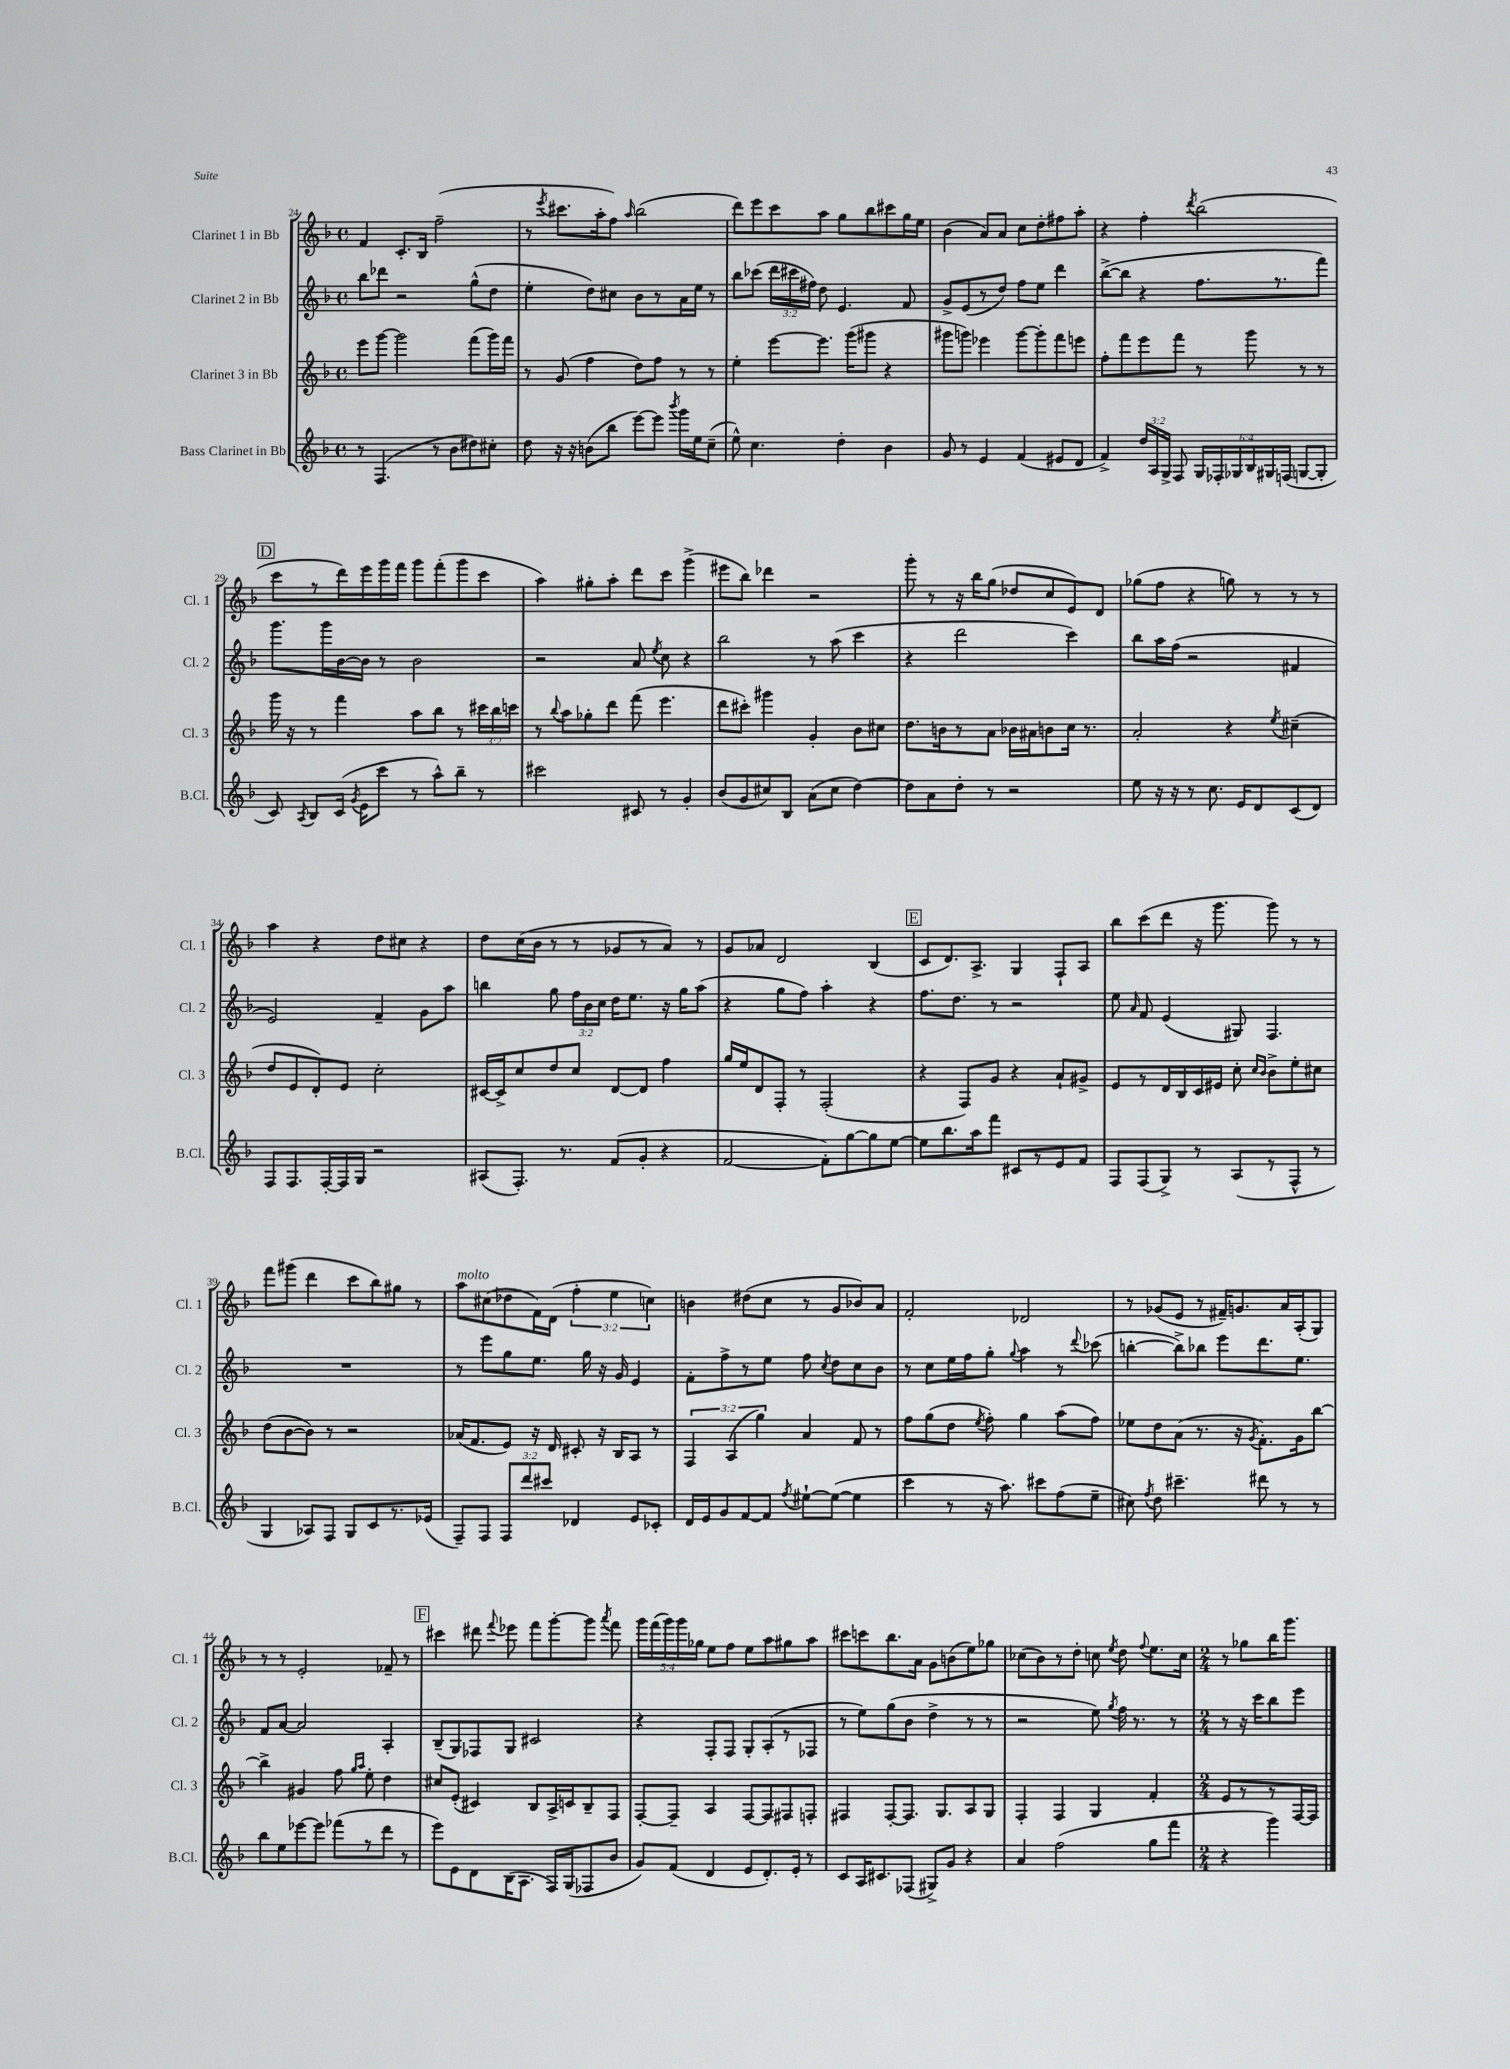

**kern	**kern	**kern	**kern
*staff4	*staff3	*staff2	*staff1
*clefG2	*clefG2	*clefG2	*clefG2
*k[b-]	*k[b-]	*k[b-]	*k[b-]
*M4/4	*M4/4	*M4/4	*M4/4
*met(c)	*met(c)	*met(c)	*met(c)
8r	8eee\L	8bb-\L	4f/
(4.F/	[8ggg\J	8ddd-\J	.
.	2ggg\]	2r	8.c'/L
.	.	.	16B-/Jk
8r	.	.	(2ff~\
8b-\L	.	.	.
8dd#\)	(8fff\L	(8gg^^\L	.
8cc#'\J	16ggg\L)	8dd\J	.
.	16fff\JJ	.	.
=	=	=	=
8dd\	8r	4ee'\	8r
.	.	.	8qeee/
16r	(8g/	.	8.ccc#\L
16r	.	.	.
(8b\L	4ff\	8dd\L)	.
.	.	.	16aa'\k
8bb-\J	.	8cc#\J	8ff\J)
.	.	.	16qqaa/
[8eee\L)	8dd\L)	8b-\L	(2bb-\
8eee\]J	8ff\J	8r	.
8qbbb-/	.	.	.
16ggg\LL	8r	16a\L	.
16ee\J	.	16ee\JJ	.
(8cc~\J	8r	8r	.
=	=	=	=
8ee^^\)	4ee'\	8bb-\L	8ddd\L)
4.cc\	.	(8ccc-\J	8eee\
.	[8eee\L	24ddd\LL	8ccc\
.	.	24ccc#\	.
.	.	24ff#\JJ)	.
.	8.eee\]J	8dd\	8aa\J
4dd'\	.	4.e/	8gg\L
.	(16ggg\LK	.	.
.	8ggg#\J	.	8bb-\
4b-\	4r	.	8ccc#\
.	.	8f/	16gg\L
.	.	.	16ee\JJ
=	=	=	=
8g/	8ggg#\L	8g^/L	(4b-\
8r	8ggg\J)	(8e/	.
4e/	4eee-\	8r	8a/L)
.	.	8dd/J)	8a/J
(4f/	[8ggg\L	8ff\L	8cc\L
.	8ggg'\]	8ee\J	8dd'\
8e#/L	8fff\	4ddd\	8ff#\
8d/J	8eee\J	.	8aa'\J
=	=	=	=
4f^/)	8ff'\L	([8bb-^\L	4r
.	8fff\	8bb-\]J	.
24dd/LL	8eee\	4r	4ff'\
24A/	.	.	.
24G^/JJ	.	.	.
8F/	8fff\J	.	.
.	.	.	8qddd/
24G/LL	8r	8.ff\L	(2bb-\
24F-'/	.	.	.
24G-/	.	.	.
24B-/	8ggg\	.	.
24G#/	.	.	.
.	.	8.r	.
(24F/JJ	.	.	.
[8G/L	8r	.	.
8G'/]J	8r	8fff\J)	.
=	=	=	=
8c/)	16ggg\	8.ggg\L	8ccc\L
.	16r	.	.
8qA/	.	.	.
8B-/L	8r	.	8r
.	.	16ggg\L	.
(16c/Jk	4fff\	[16b-\	16ddd\L)
8qg/	.	.	.
16e\LK	.	16b-\]JJ	16eee\
8ccc\J	.	8r	16ggg\
.	.	.	16fff\JJ
8r	8aa\L	2b-\	8ggg\L
8aa^^\L)	8bb-\J	.	(8fff'\
8bb-~\J	8r	.	8ggg\
8r	24ccc#\LL	.	8ccc\J
.	24bb-\	.	.
.	24ccc\JJ	.	.
=	=	=	=
2ccc#\	8r	2r	4aa\)
.	8qqbb-/	.	.
.	8aa\L	.	.
.	8gg-'\	.	8gg#'\L
.	8ddd\J	.	8aa'\J
8c#/	(8fff\	8a/	8ddd\L
.	.	8qee/	.
8r	4.eee\	8cc\	8ccc\J
4g'/	.	4r	(4ggg^\
=	=	=	=
(8b-/L	8ddd\L	2bb-\	8eee#\L
8g/	8ccc#'\J)	.	8bb-\J)
8cc#/)	4ggg#\	.	4ddd-\
8B-/J	.	.	.
(8a\L	4g'/	8r	2r
8cc#\J	.	(8aa\	.
[4dd\)	8b-\L	4ccc\	.
.	8cc#\J	.	.
=	=	=	=
8dd\]L	8.dd\L	4r	8ggg'\
8a\	.	.	8r
.	16b\k	.	.
8dd'\J	8r	2ddd\	16r
.	.	.	16bb-\LK
8r	8a\J	.	(8gg\J
2r	16b-\LL	.	8dd-/L
.	16a#\J	.	.
.	8b\	.	8cc/
.	16cc\Jk	4ccc\)	8e/)
.	8.r	.	.
.	.	.	8d/J
=	=	=	=
8ee\	2a'/	8bb-\L	(8gg-\L
16r	.	16aa\L	8ff\J
16r	.	(16ff\JJ	.
8r	.	2r	4r
8.cc\	.	.	.
.	4r	.	8gg\)
16e/LK	.	.	.
8d/	.	.	8r
.	8qee/	.	.
(8c/	(4cc#~\	4f#/	8r
8d/J)	.	.	8r
=	=	=	=
8F/L	8dd/L	2e/)	4aa\
8.F/	8e/	.	.
.	8d'/)	.	4r
[16F'/L	.	.	.
16F/]	8e/J	.	.
16G/JJ	.	.	.
2r	2cc'\	4f~/	8dd\L
.	.	.	8cc#\J
.	.	8g\L	4r
.	.	8aa\J	.
=	=	=	=
(8A#/L	[16c#/LL	4bb\	8dd\L
.	16c#^/]J	.	.
8.F'/J)	8cc/	.	(16cc\L
.	.	.	16b-\JJ
.	8dd/	8gg\	8r
8.r	.	.	.
.	8cc/J	24ff\LL	8r
.	.	24b-\	.
.	.	24cc\JJ	.
(8f/L	[8d/L	16dd\LK	8g-/L
.	.	8.ee\J	.
8g'/J	8d/]J	.	8r
4r	4ff\	16r	8a/J)
.	.	16gg\LK	.
.	.	(8aa\J	8r
=	=	=	=
[2f/	16gg/LL	4r	8g/L
.	16ee/J	.	.
.	8d/	.	8a-/J
.	8F'/J	8gg\L	2d/
.	8r	8ff\J)	.
8f'\]L)	(2F'/	4aa'\	.
[8gg\	.	.	.
8gg\]	.	4r	(4B-/
[8ee\J	.	.	.
=	=	=	=
8ee\]L	4r	8.ff\L	8c/L
8.bb-\	.	.	8.d/)
.	.	8.dd\J	.
.	8F/L)	.	.
16aa\k	.	.	8.A^/J
8fff\J	8g/J	8r	.
8c#/L	4r	2r	4G/
8r	.	.	.
8e/	8a`/L	.	8F`/L
8f/J	8g#^/J	.	8A/J
=	=	=	=
8F/L	8e/L	8ee\	8bb-\L
.	.	16qqa/	.
(8F/	8r	8f/	(8ccc\
8G^/J)	16d/L	(4e/	8ddd\J
.	16B-/	.	.
8r	16c/	.	16r
.	16e#/JJ	.	8.ggg\
(8A/L	8cc'\	8G#/)	.
.	16qqcc/LL	.	.
.	16qqb-/JJ	.	.
8r	8b-^\L	4.F/	8ggg\)
8F^^/J	8ee'\	.	8r
8r	8cc#\J	.	8r
=	=	=	=
4G/	(8dd\L	1r	8fff\L
.	[8b-\	.	(8ggg#\J
8A-/L)	8b-\]J)	.	4ddd\
8F/J	8r	.	.
8G/L	2r	.	8ccc\L
8c/	.	.	8bb-\)
8.r	.	.	8gg#\J
.	.	.	8r
(16e-/Jk	.	.	.
=	=	=	=
8F~/L)	(16a-/LK	8r	8aa\L
.	8.f/	.	.
8F/J	.	8eee\L	(8cc#\
12F/L	8e/J)	8gg\	8dd-\
12ddd/	.	.	.
.	16r	8.ee\J	16f\L)
12ccc#/J	.	.	.
.	16d/	.	(16d\JJ
4d-/	8c#'/	.	6ff'\
.	.	16gg\	.
.	16r	16r	.
.	.	.	6ee\
.	16B-/LK	16g/	.
8e/L	8A/J	4e/	.
.	.	.	6cc\)
8c-'/J	8r	.	.
=	=	=	=
16d/LL	6F/	8f'\L	4b\
16e/J	.	.	.
8g/	.	8ff^\	.
.	(6A/	.	.
[8f/	.	8r	(8dd#\L
.	6gg\)	.	.
8f/]J	.	8ee\J	8cc\J
8qff/	.	.	.
[8ee#`\L	4a/	8ff\	8r
.	.	8qcc/	.
(8ee#\_J	.	8dd\L	8g/L
4ee#\]	8f/	8cc\	8b-/)
.	8r	8b-\J	8a/J
=	=	=	=
4ccc\	8ff\L	8r	2f'/
.	(8gg\	8cc\L	.
8r	8dd\J	16ee\L	.
.	.	16ff\J	.
.	8qee/	.	.
16r	8ff'\)	8gg'\J	.
8.aa\)	.	.	.
.	.	8qqgg/	.
.	4gg\	4aa\	2d-/
8ccc#\L	.	.	.
(8ff\	(8aa\L	8r	.
.	.	8qqddd/	.
8ee~\J	8ff\J)	(8ccc-\	.
=	=	=	=
8cc#\)	8ee-\L	[4bb'\	8r
8qff/	.	.	.
8dd\	8dd\	.	(8g-/L
4.ccc#~\	(8a\J	8bb^\]L)	8e/J
.	8.r	8bb-\J	8r
.	.	8eee\L	16f#~/LK)
.	16r	.	8.g/
.	8qg/	.	.
8ddd#\	8.f'\L)	8.ddd\	.
8r	.	.	16a/L
.	16g\k	8.ee\J	(16A'/J
8r	[8bb-\J	.	8G/J)
=	=	=	=
8bb-\L	4bb-^\]	8f/L	8r
8ee\	.	[8a/J	8r
[8eee-\	4g#/	2a/]	2e'/
8eee-\]J	.	.	.
(8fff-\L	8ff\	.	.
.	16qqgg/LL	.	.
.	16qqaa/JJ	.	.
8r	8ee'\	.	.
8ddd\J	4dd\	4A'/	8f-~/
8r	.	.	8r
=	=	=	=
8eee\L)	8cc#/L	(8B-~/L	4ccc#\
8e\	(8e'/J	8G/)	.
8d\	4c#/)	8F-/	8ddd#\
.	.	.	8qqfff/
(16B-\K	.	8G/J	8eee-\
8.A\J	.	.	.
.	8B-/L	2c#/	8fff\L
16F/LL)	16A^/L	.	[8ggg'\
(16G/J	16c/J	.	.
8F-/	8B-~/	.	8ggg\]J
.	.	.	8qaaa/
8b-/J	8F/J	.	8fff\
=	=	=	=
8g/L)	[8F'/L	4r	20ggg\LL
.	.	.	(20fff\
.	.	.	20ggg\)
(8f/J	8F~/]J	.	.
.	.	.	20ggg\
.	.	.	20gg-\JJ
4d/	4A/	8F'/L	8ee\L
.	.	8F/J	8ff\J
8e/L	[8F/L	8G'/L	8ee\L
8.d'/)	8F/]	(8A'/	8aa\
.	8F#/	8r	8gg#\
16e'/Jk	.	.	.
8r	8F'/J	8F-/J	8aa\J
=	=	=	=
8c/L	4F#/	8r	8ccc#\L
16A/K	.	8ee\L)	8ccc\
8.c#/	.	.	.
.	[8F#'/L	(8gg\	8.bb-\
(8F-/J	8.F#/]J	8b-\J	.
.	.	.	16a\Jk
8G#^/L)	.	4dd^\	8g\L
.	8.G/L	.	.
8g/J	.	.	(8b\
4r	8A/	8r	8ee\)
.	8G/J	8r	8gg-\J
=	=	=	=
4a/	4F'/	2r	(8cc-\L
.	.	.	8b-\)
(2ff\	4F/	.	8r
.	.	.	8dd'\J
.	4G/	8ee\)	8cc\
.	.	8qgg/	8qee/
.	.	16ff\	8dd\
.	.	8.r	.
.	.	.	8qqff/
8gg\L	4f'/	.	8.ee\L
8fff\J	.	8r	.
.	.	.	16cc\Jk
=	=	=	=
*M2/4	*M2/4	*M2/4	*M2/4
4r	8e/L	8r	8r
.	8r	16r	8gg-\L
.	.	16ccc\LK	.
4ggg\)	8r	8bb-\	16bb-\K
.	.	.	8.ggg\J
.	[16F/L	8eee\J	.
.	16F/]JJ	.	.
==	==	==	==
*-	*-	*-	*-
